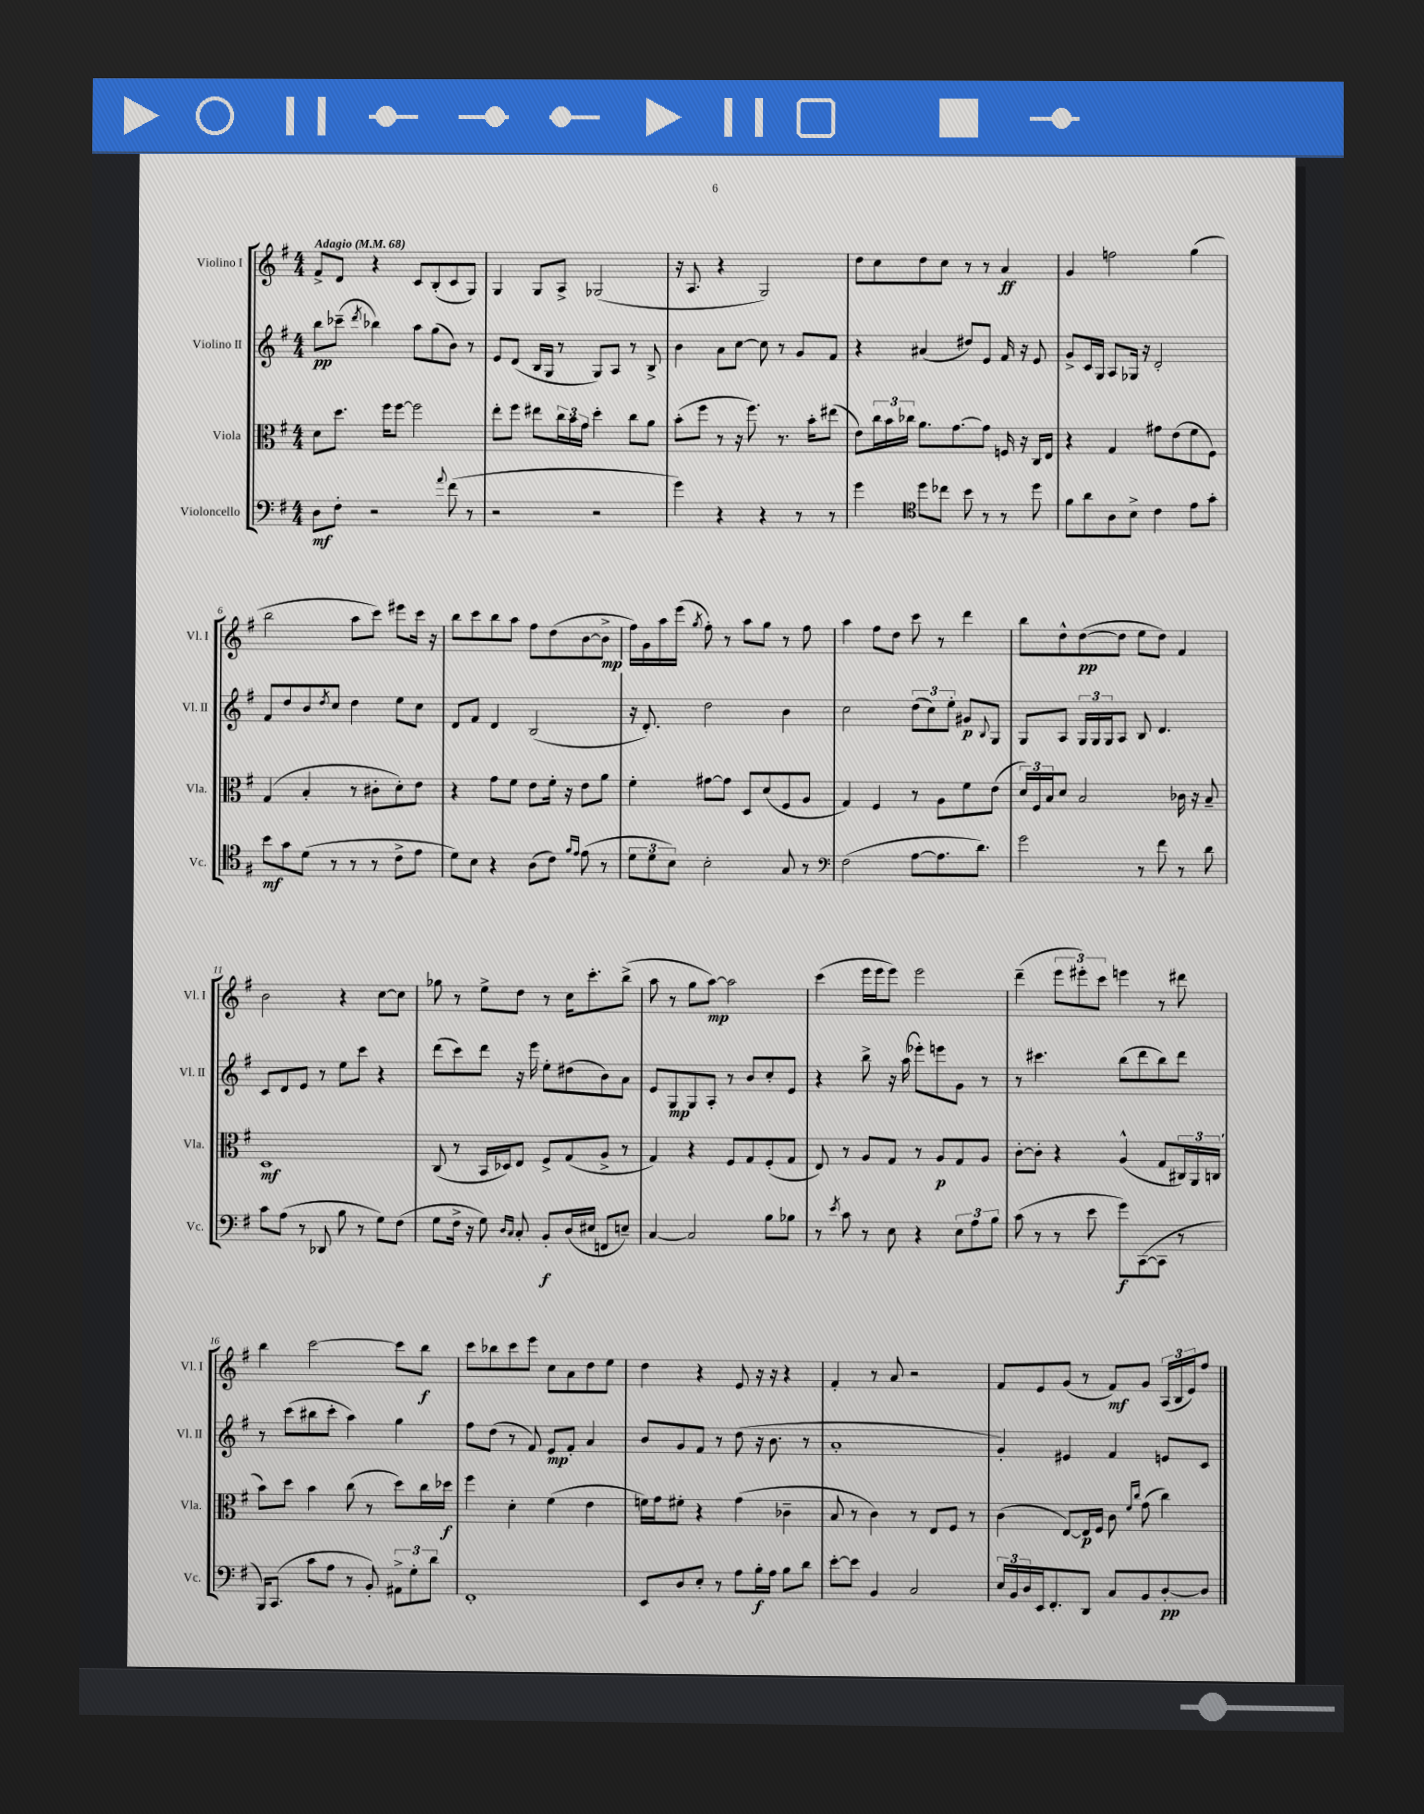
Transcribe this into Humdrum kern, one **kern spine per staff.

**kern	**kern	**kern	**kern
*staff4	*staff3	*staff2	*staff1
*clefF4	*clefC3	*clefG2	*clefG2
*k[f#]	*k[f#]	*k[f#]	*k[f#]
*M4/4	*M4/4	*M4/4	*M4/4
*MM68	*MM68	*MM68	*MM68
8D\L	8d\L	8bb\L	8f#^/L
8F#'\J	8.dd\J	(8ccc-~\J	8d/J
.	.	8qddd/	.
2r	.	4bb-\)	4r
.	16ff#\LK	.	.
.	[8ff#\J	.	.
.	2ff#\]	8aa\L	8c/L
.	.	(8gg\	(8B'/
8qqa/	.	.	.
(8f#\	.	8b\J)	8c/
8r	.	8r	8G/J)
=	=	=	=
2r	8ee'\L	8e/L	4G/
.	8ff#\J	(8d/J	.
.	8ee#\L	16B/LL	8G/L
.	.	16G/JJ	.
.	24cc\L	8r	8A^/J
.	24b\	.	.
.	24g\JJ	.	.
2r	4dd'\	8G/L)	(2G-/
.	.	8A/J	.
.	8cc\L	8r	.
.	8a\J	8B^/	.
=	=	=	=
4g\)	(8b'\L	4b\	16r
.	.	.	8.A/
.	8ff#\J	.	.
4r	8r	8a\L	4r
.	16r	[8cc\J	.
.	8.ff#\)	.	.
4r	.	8cc\]	2G/)
.	8.r	8r	.
8r	.	8g/L	.
.	16b'\LK	.	.
8r	(8ee#\J	8f#/J	.
=	=	=	=
4g\	8e\L)	4r	8dd\L
.	24cc\L	.	8cc\
.	24b\	.	.
.	24cc-\JJ	.	.
*clefC4	*	*	*
8dd\L	8.a\L	(4a#/	8dd\
8cc-\J	.	.	8cc\J
.	[8.g\	.	.
8b\	.	8dd#/L)	8r
8r	8g\]J	8e/J	8r
8r	16F/	16f#/	4a/
.	16r	16r	.
8dd\	16C/LL	8e/	.
.	16E/JJ	.	.
=	=	=	=
8f#\L	4r	8g^/L	4g/
8a\	.	16c/L	.
.	.	16G/JJ	.
8A\	4G/	8A/L	2ff\
8B^\J	.	16G-/Jk	.
.	.	16r	.
4c\	8g#\L	2d'/	.
.	(8e\	.	.
8e\L	8f#\	.	(4gg\
8g'\J	8F#\J)	.	.
=	=	=	=
8b\L	(4G/	8f#/L	2bb\
8g\	.	8dd/	.
(8d\J	4B'/	8b/	.
.	.	8qdd/	.
8r	.	8cc/J	.
8r	8r	4dd\	8aa\L
8r	8c#'\L	.	8ccc\J)
8c^\L	8d'\)	8ee\L	8eee#\L
8e\J	8e\J	8cc\J	16ccc\Jk
.	.	.	16r
=	=	=	=
8d\L)	4r	8d/L	8bb\L
8B\J	.	8f#/J	8ccc\
4r	8g\L	4d/	8bb\
.	8f#\J	.	8aa\J
(8A\L	8e\L	(2B/	8ff#\L
8c\J)	16f#'\Jk	.	(8dd\
.	16r	.	.
16qqf#/LL	.	.	.
16qqe/JJ	.	.	.
(8e\	8e\L	.	[8b\
8r	8a\J	.	8b^\]J
=	=	=	=
12d\L	4f#'\	16r	16ff#\LL)
.	.	8.d'/)	16g\
12d\	.	.	.
.	.	.	16aa\
12B\J)	.	.	.
.	.	.	(16eee\JJ
.	.	.	8qgg/
2B'\	[8g#\L	2dd\	8ff#'\)
.	8g#\]J	.	8r
.	8D/L	.	8aa\L
.	(8d/	.	8gg\J
8G/	8F#/	4b\	8r
8r	8A/J	.	8ff#\
=	=	=	=
*clefF4	*	*	*
(2F#\	4G/)	2cc\	4aa\
.	4F#/	.	8ff#\L
.	.	.	8dd\J
[8A\L	8r	(12dd\L	8ccc\
.	.	12cc\)	.
8.A\]	8A\L	.	8r
.	.	12ee'\J	.
.	8f#\	8g#/L	4ddd\
8.d\J)	.	.	.
.	.	8qqB/	.
.	(8e\J	8G/J	.
=	=	=	=
2g\	24d/LL)	8G/L	8bb\L
.	24F#/	.	.
.	24B/J	.	.
.	8d/J	8A/J	8dd^^\
.	2B/	24G/LL	([8dd\
.	.	24G/	.
.	.	24G/J	.
.	.	8A/J	8dd\]J
8r	.	8B/	8ee\L
8f#\	.	4.d/	8dd\J)
8r	16c-\	.	4f#/
.	16r	.	.
8d\	8B~/	.	.
=	=	=	=
8c\L	1D	8c/L	2b\
(8A\J	.	8d/	.
8r	.	8e/J	.
8DD-/	.	8r	.
8B\	.	8ee\L	4r
8r	.	8ccc\J	.
8G\L)	.	4r	[8cc\L
(8F#\J	.	.	8cc\]J
=	=	=	=
8G\L	(8C/	(8ddd\L	8gg-\
16F#^\Jk	8r	8ccc\)	8r
16r	.	.	.
8G\)	16BB/LL	8ddd\J	8ee^\L
.	16D-/J)	.	.
16qqD/LL	.	.	.
16qqC/JJ	.	.	.
8C'/	8E/J	16r	8dd\J
.	.	16eee\	.
8BB'/L	8F#^/L	8ee'\L	8r
(16D/L	(8G/	(8dd#\	16cc\LK
16E#/JJ	.	.	8.ccc'\
8FF/L	8A^/J	8b\)	.
8E~/J)	8r	8a\J	(8bb^\J
=	=	=	=
[4C/	4G/)	8e/L	8aa\
.	.	8G/	8r
2C/]	4r	8G/	8gg\L
.	.	8A'/J	[8aa\J)
.	8F#/L	8r	2aa\]
.	8G/	8b/L	.
8B\L	(8F#'/	8cc'/	.
8B-\J	8G/J	8e/J	.
=	=	=	=
8r	8E/)	4r	(4ccc\
8qe/	.	.	.
8c\	8r	.	.
8r	8A/L	8bb^\	16eee\LL
.	.	.	16eee\J
8E\	8G/J	16r	8eee\J)
.	.	(16aa\	.
4r	8r	8eee-'\L)	2eee\
.	8A/L	8eee\	.
12E\L	8G/	8g\J	.
12A\	.	.	.
.	8A/J	8r	.
12B\J	.	.	.
=	=	=	=
(8c\	[8c'\L	8r	(4ddd~\
8r	8c'\]J	4.ccc#\	.
8r	4r	.	12eee\L
.	.	.	12eee#'\)
8e\	.	.	.
.	.	.	12ccc\J
8g\L)	(4A^^/	(8bb\L	4eee\
([8CC\	.	8ddd\	.
8CC\]J	8G/L	8bb\)	8r
8r	24C#/L)	8ddd\J	8ddd#\
.	24AA/	.	.
.	(24C/JJ	.	.
=	=	=	=
16BBB/LK)	8b\L)	8r	4bb\
(8.CC/J	.	.	.
.	8dd\J	(8ccc\L	.
8c\L	4b\	8bb#\	[2ccc\
8A\J	.	8ccc'\J	.
8r	(8cc\	4aa\)	.
8BB'/)	8r	.	.
12AA#^\L	8dd\L)	4gg\	8ccc\]L
12G'\	.	.	.
.	16cc\L	.	8bb\J
12d\J	.	.	.
.	16dd-\JJ	.	.
=	=	=	=
1FF#'	4ff#\	8ff#\L	8ccc\L
.	.	(8dd\J	8bb-\
.	4d'\	8r	8ccc\
.	.	8f#/)	8eee\J
.	(4f#\	8e/L	8cc\L
.	.	8f#'/J	8a\
.	4e\	4a/	8dd\
.	.	.	8ee\J
=	=	=	=
8EE/L	16f\LL)	8b/L	4dd\
.	16g\J	.	.
8D/	8f#'\J	8g/	.
8E'/J	4r	8f#/J	4r
8r	.	8r	.
8A\L	(4g\	(8dd\	8e/
16B'\L	.	16r	16r
16A\JJ	.	8.b\	16r
8B\L	4c-~\	.	4r
8d\J	.	8r	.
=	=	=	=
[8e'\L	8B/	1a'	4f#'/
8e\]J	8r	.	.
4BB/	4c\)	.	8r
.	.	.	8a/
2C/	8r	.	2r
.	8E/L	.	.
.	8F#/J	.	.
.	8r	.	.
=	=	=	=
24E/LL	(4c\	4g'/)	8f#/L
24BB/	.	.	.
24D/	.	.	.
16EE/J	.	.	8e/
8.FF#'/	.	.	.
.	[8E/L)	4e#/	(8g/J
8DD/J	16E/]L	.	8r
.	16F#/JJ	.	.
8C/L	8c\	4f#/	8f#/L)
.	16qqf#/LL	.	.
.	16qqcc/JJ	.	.
8BB/	(8g\	.	8g/J
[8D'/	4cc\)	8e/L	(24A/LL
.	.	.	24B/
.	.	.	24e/J)
8D/]J	.	8c/J	8ff#/J
==	==	==	==
*-	*-	*-	*-
